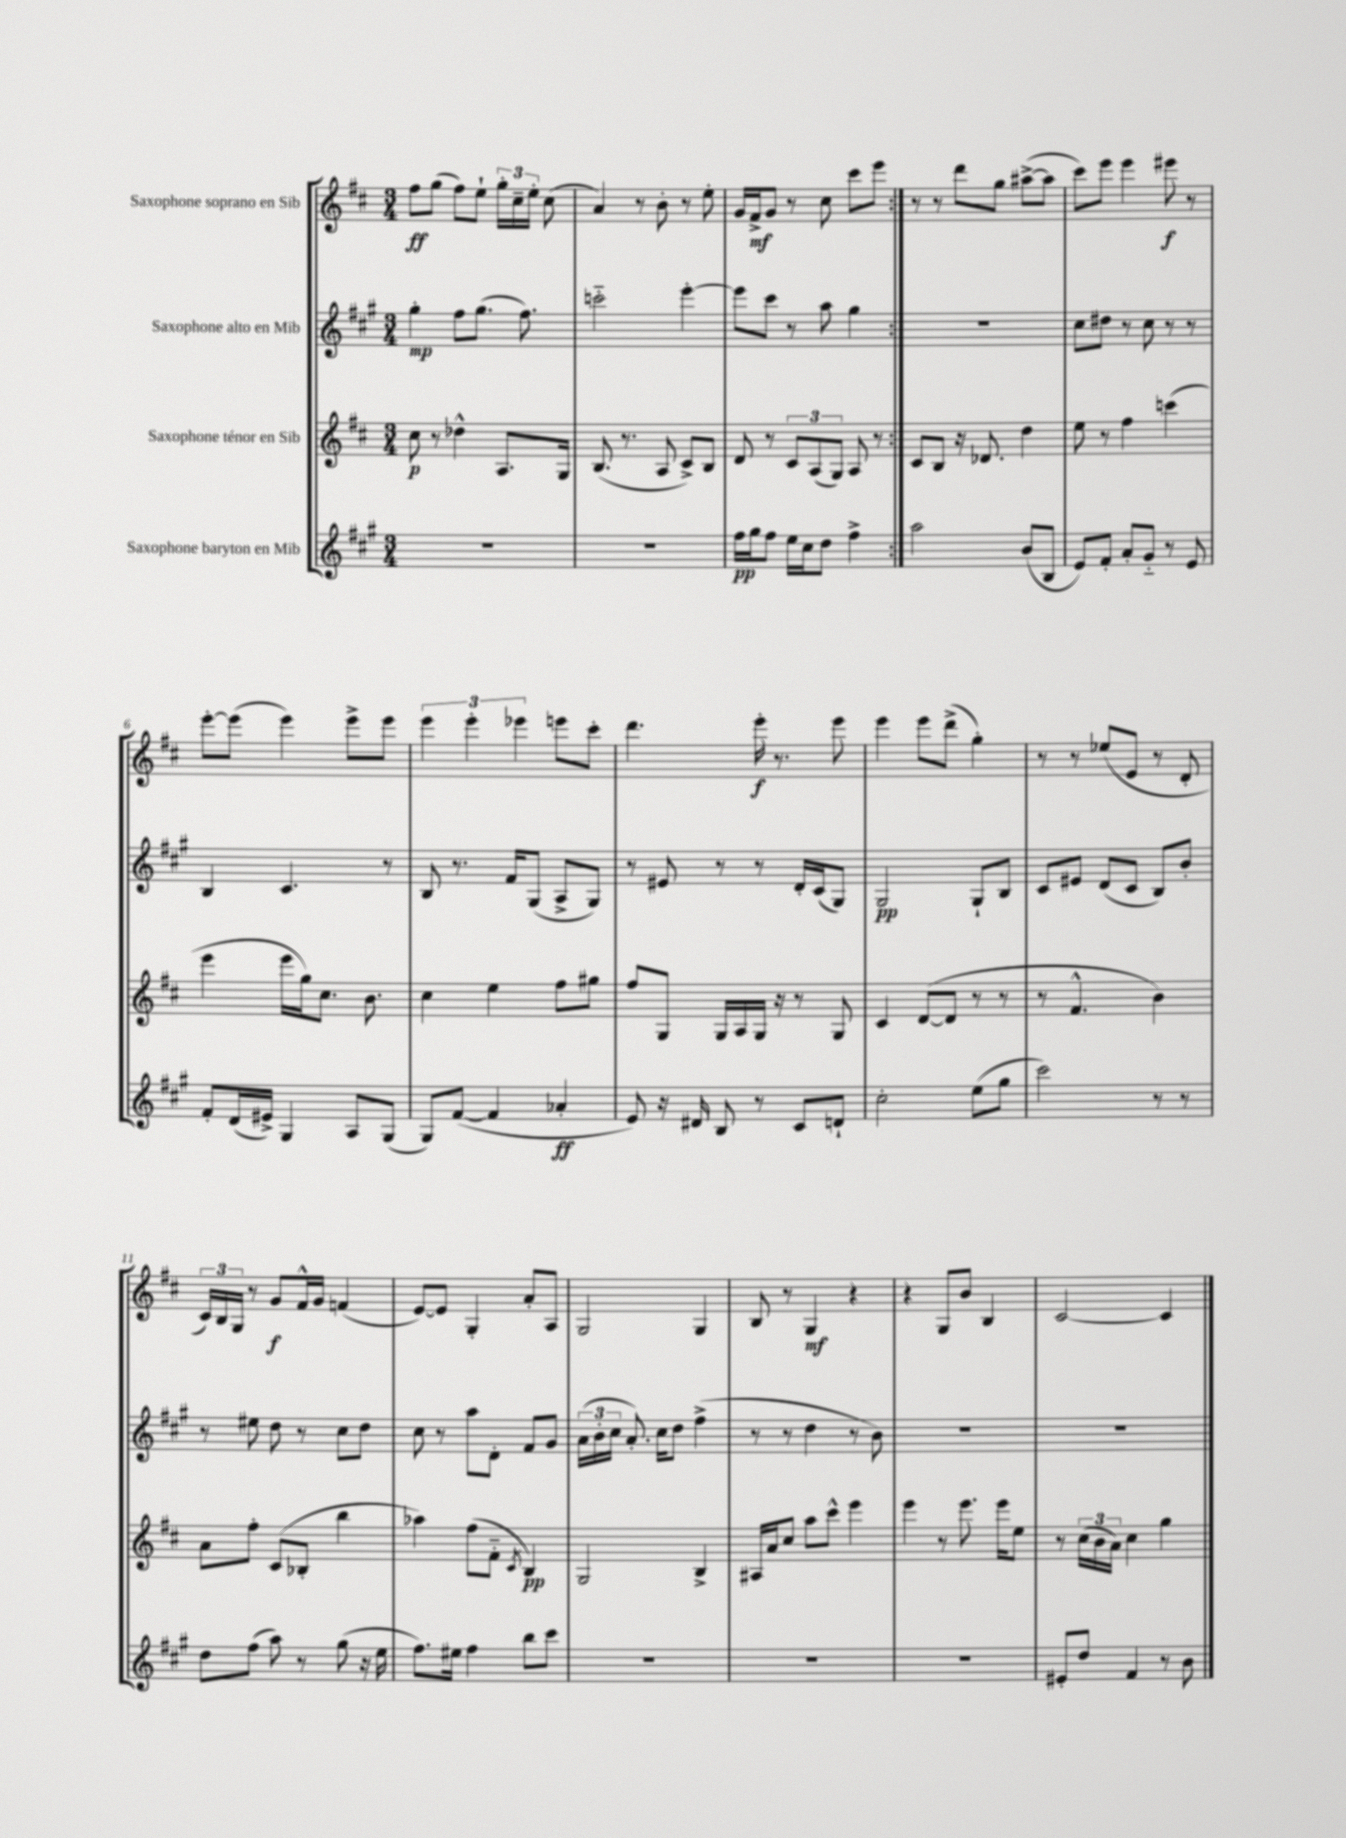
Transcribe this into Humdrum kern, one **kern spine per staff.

**kern	**dynam	**kern	**dynam	**kern	**dynam	**kern	**dynam
*part4	*part4	*part3	*part3	*part2	*part2	*part1	*part1
*staff4	*staff4	*staff3	*staff3	*staff2	*staff2	*staff1	*staff1
*I"Saxophone baryton en Mib	*	*I"Saxophone ténor en Sib	*	*I"Saxophone alto en Mib	*	*I"Saxophone soprano en Sib	*
*clefG2	*	*clefG2	*	*clefG2	*	*clefG2	*
*k[f#c#g#]	*	*k[f#c#]	*	*k[f#c#g#]	*	*k[f#c#]	*
*M3/4	*	*M3/4	*	*M3/4	*	*M3/4	*
=1	=1	=1	=1	=1	=1	=1	=1
2.r	.	8cc#\	p	4gg#'\	mp	8ff#\L	ff
.	.	8r	.	.	.	(8gg\J	.
.	.	4dd-X^^\	.	8ff#\L	.	8ff#\L)	.
.	.	.	.	(8.gg#\J	.	8ee`\J	.
.	.	8.A/L	.	.	.	24gg'\LL	.
.	.	.	.	.	.	24cc#~\	.
.	.	.	.	8.ff#\)	.	.	.
.	.	.	.	.	.	24ee'\JJ	.
.	.	.	.	.	.	(8cc#\	.
.	.	16G/Jk	.	.	.	.	.
=2	=2	=2	=2	=2	=2	=2	=2
2.r	.	(8.B/	.	2cccn\	.	4a/)	.
.	.	8.r	.	.	.	.	.
.	.	.	.	.	.	8r	.
.	.	8A/	.	.	.	8b'\	.
.	.	8c#^/L)	.	[4eee'\	.	8r	.
.	.	8B/J	.	.	.	8ee'\	.
=3	=3	=3	=3	=3	=3	=3	=3
16ff#\LL	pp	8d/	.	8eee\L]	.	16g/LL	.
16gg#\J	.	.	.	.	.	16f#^/J	mf
8ff#\J	.	8r	.	8ccc#\J	.	8g/J	.
16ee\LL	.	12c#/L	.	8r	.	8r	.
16cc#\J	.	.	.	.	.	.	.
.	.	(12A/	.	.	.	.	.
8dd\J	.	.	.	8aa\	.	8cc#\	.
.	.	12G/J)	.	.	.	.	.
4ff#^\	.	8A/	.	4gg#\	.	8ccc#\L	.
.	.	8r	.	.	.	8eee\J	.
=4:|!	=4:|!	=4:|!	=4:|!	=4:|!	=4:|!	=4:|!	=4:|!
2aa\	.	8c#/L	.	2.r	.	8r	.
.	.	8B/J	.	.	.	8r	.
.	.	16r	.	.	.	8ddd\L	.
.	.	8.d-X/	.	.	.	.	.
.	.	.	.	.	.	8gg\J	.
(8b/L	.	4dd\	.	.	.	([8aa#X^\L	.
8B/J	.	.	.	.	.	8aa#\J]	.
=5	=5	=5	=5	=5	=5	=5	=5
8e/L)	.	8ee\	.	8cc#\L	.	8ccc#\L)	.
8f#'/J	.	8r	.	8dd#X\J	.	8eee\J	.
8a'/L	.	4ff#\	.	8r	.	4eee\	.
8g#/J	.	.	.	8cc#\	.	.	.
8r	.	(4cccn\	.	8r	.	8eee#X\	f
8e/	.	.	.	8r	.	8r	.
!!LO:LB:g=z
=6	=6	=6	=6	=6	=6	=6	=6
8f#'/L	.	4eee\	.	4B/	.	[8eee'\L	.
(16d/L	.	.	.	.	.	(8eee\J]	.
16e#X^/JJ)	.	.	.	.	.	.	.
4G#/	.	16eee\LL	.	4.c#/	.	4eee\)	.
.	.	16gg\J)	.	.	.	.	.
.	.	8.cc#\J	.	.	.	.	.
8A/L	.	.	.	.	.	8eee^\L	.
.	.	8.b\	.	.	.	.	.
(8G#/J	.	.	.	8r	.	8eee\J	.
=7	=7	=7	=7	=7	=7	=7	=7
8G#/L)	.	4cc#\	.	8B/	.	6eee\	.
([8f#/J	.	.	.	8.r	.	.	.
.	.	.	.	.	.	6eee'\	.
4f#/]	.	4ee\	.	.	.	.	.
.	.	.	.	16f#/KL	.	.	.
.	.	.	.	.	.	6eee-X\	.
.	.	.	.	(8G#/J	.	.	.
4a-X'/	ff	8ff#\L	.	8A^/L	.	8eeen\L	.
.	.	8gg#X\J	.	8G#/J)	.	8ccc#'\J	.
=8	=8	=8	=8	=8	=8	=8	=8
8e/)	.	8ff#/L	.	8r	.	4.ddd\	.
16r	.	8G/J	.	8e#X/	.	.	.
16d#X/	.	.	.	.	.	.	.
8B/	.	16G/LL	.	8r	.	.	.
.	.	16A/	.	.	.	.	.
8r	.	16G/JJ	.	8r	.	16eee'\	f
.	.	16r	.	.	.	8.r	.
8c#/L	.	8r	.	16d'/LL	.	.	.
.	.	.	.	(16c#/J	.	.	.
8dn`/J	.	8G/	.	8G#/J)	.	8eee\	.
=9	=9	=9	=9	=9	=9	=9	=9
2cc#'\	.	4c#/	.	2G#/	pp	4eee\	.
.	.	([8d/L	.	.	.	8eee\L	.
.	.	8d/J]	.	.	.	(8ddd^\J	.
(8ee\L	.	8r	.	8G#`/L	.	4gg'\)	.
8gg#\J	.	8r	.	8B/J	.	.	.
=10	=10	=10	=10	=10	=10	=10	=10
2ccc#\)	.	8r	.	8c#/L	.	8r	.
.	.	4.f#^^/	.	8e#X/J	.	8r	.
.	.	.	.	(8d/L	.	(8ee-X/L	.
.	.	.	.	8c#/J	.	8e/J	.
8r	.	4b\)	.	8B/L)	.	8r	.
8r	.	.	.	8b'/J	.	8d'/	.
!!LO:LB:g=z
=11	=11	=11	=11	=11	=11	=11	=11
8dd\L	.	8a\L	.	8r	.	24c#/LL)	.
.	.	.	.	.	.	24B/	.
.	.	.	.	.	.	24G/JJ	.
(8ff#\J	.	8ff#'\J	.	8ee#X\	.	8r	.
8aa\)	.	(8c#/L	.	8dd\	.	8g/L	f
8r	.	8B-X'/J	.	8r	.	16f#^^/L	.
.	.	.	.	.	.	16g/JJ	.
(8gg#\	.	4bb\	.	8cc#\L	.	(4fn/	.
16r	.	.	.	8dd\J	.	.	.
16ee\	.	.	.	.	.	.	.
=12	=12	=12	=12	=12	=12	=12	=12
8.ff#\L)	.	4aa-X\)	.	8cc#\	.	[8e/L)	.
.	.	.	.	8r	.	8e/J]	.
16ee#X\Jk	.	.	.	.	.	.	.
4ff#\	.	(8ff#\L	.	8aa\L	.	4G'/	.
.	.	8f#\J	.	8d'\J	.	.	.
.	.	8qc#/	.	.	.	.	.
8bb\L	.	4B/)	pp	8f#/L	.	8a'/L	.
8ccc#\J	.	.	.	8g#/J	.	8A/J	.
=13	=13	=13	=13	=13	=13	=13	=13
2.r	.	2G/	.	(24a\LL	.	2G/	.
.	.	.	.	24b'\	.	.	.
.	.	.	.	24cc#\JJ	.	.	.
.	.	.	.	8.a'/)	.	.	.
.	.	.	.	16cc#\KL	.	.	.
.	.	.	.	8dd\J	.	.	.
.	.	4B^/	.	(4ff#^\	.	4G/	.
=14	=14	=14	=14	=14	=14	=14	=14
2.r	.	16A#X/LL	.	8r	.	8B/	.
.	.	16a/J	.	.	.	.	.
.	.	8cc#/J	.	8r	.	8r	.
.	.	8aa\L	.	4dd\	.	4G/	mf
.	.	8ccc#^^\J	.	.	.	.	.
.	.	4eee\	.	8r	.	4r	.
.	.	.	.	8b\)	.	.	.
=15	=15	=15	=15	=15	=15	=15	=15
2.r	.	4eee\	.	2.r	.	4r	.
.	.	8r	.	.	.	8G/L	.
.	.	8.eee\	.	.	.	8b/J	.
.	.	.	.	.	.	4B/	.
.	.	16eee\KL	.	.	.	.	.
.	.	8ee\J	.	.	.	.	.
=16	=16	=16	=16	=16	=16	=16	=16
8e#X'/L	.	8r	.	2.r	.	[2c#/	.
8dd/J	.	(24cc#\LL	.	.	.	.	.
.	.	24b\	.	.	.	.	.
.	.	24a\JJ)	.	.	.	.	.
4f#/	.	4cc#\	.	.	.	.	.
8r	.	4gg\	.	.	.	4c#/]	.
8b\	.	.	.	.	.	.	.
==	==	==	==	==	==	==	==
*-	*-	*-	*-	*-	*-	*-	*-
